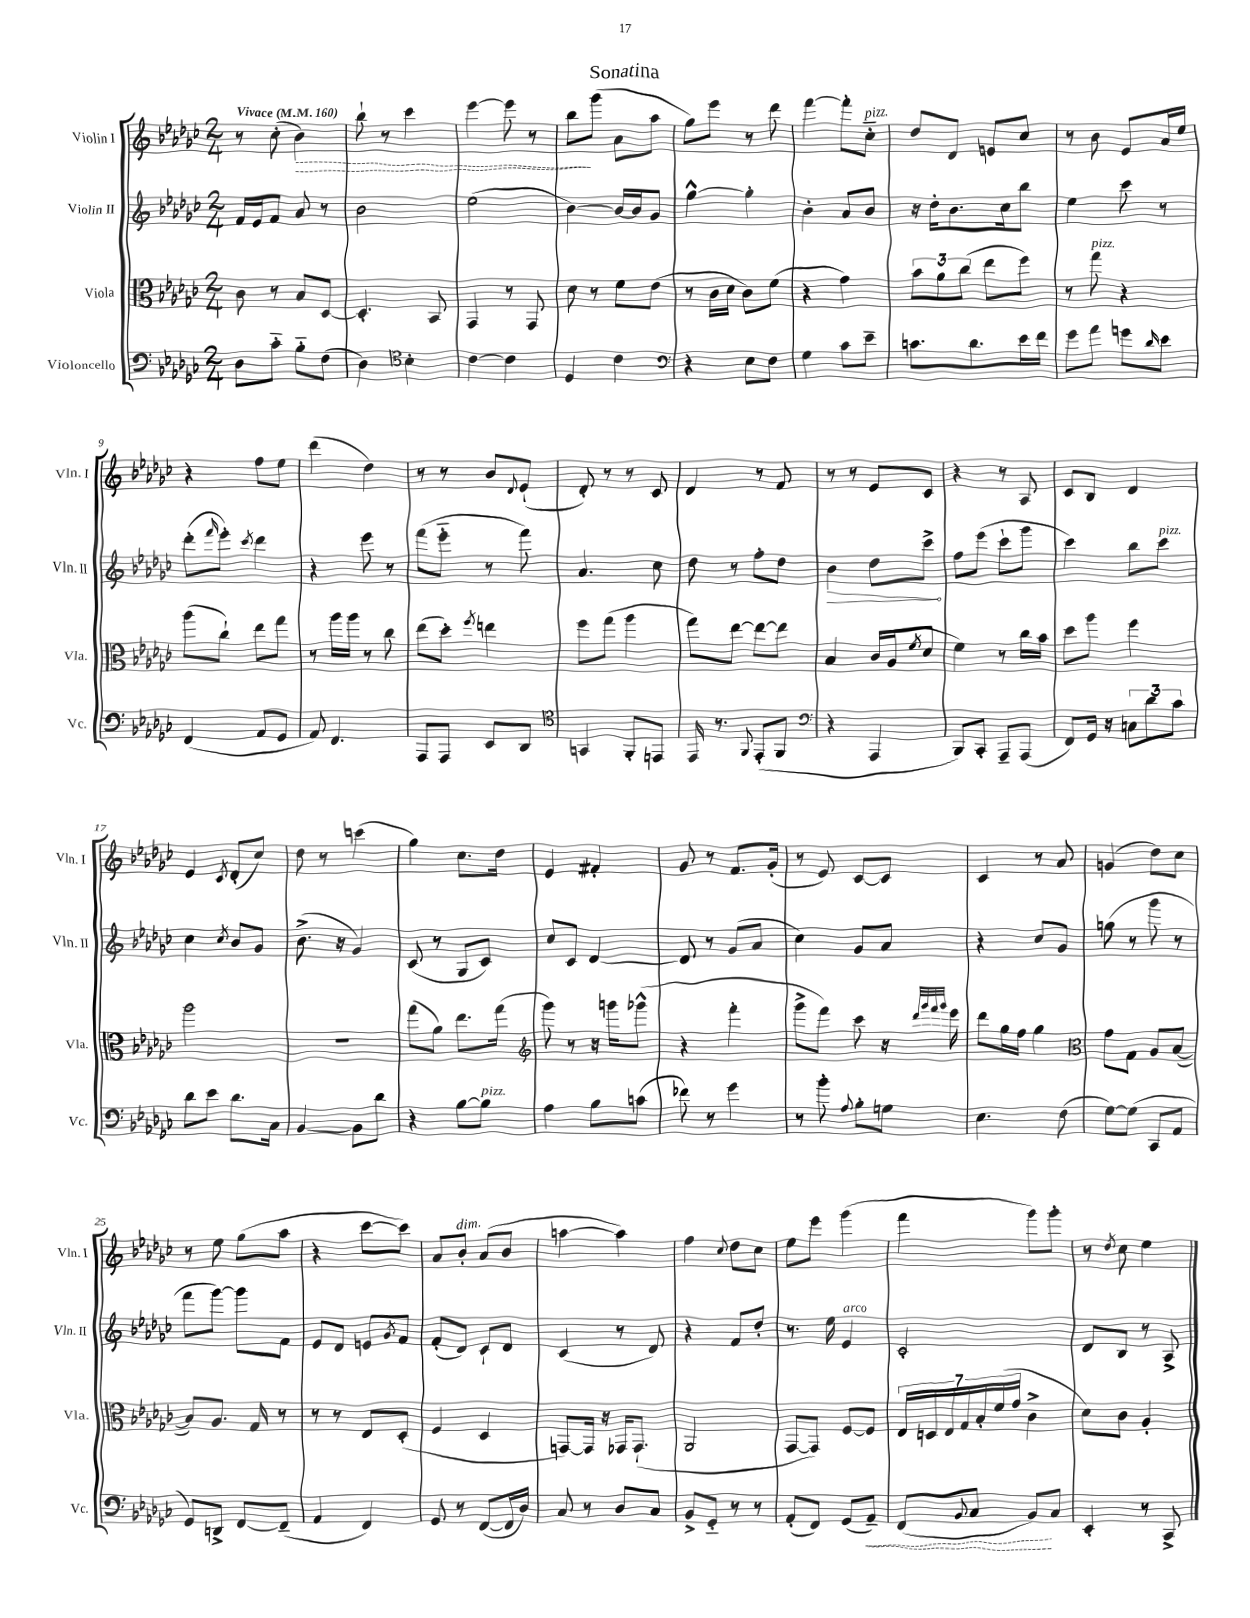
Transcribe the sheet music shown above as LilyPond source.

\header { title = "Sonatina" }
<<
\new StaffGroup <<
\new Staff = "s0" \with { instrumentName = "Violin I" shortInstrumentName = "Vln. I" } {
    \clef treble \key ges \major \numericTimeSignature \time 2/4 \tempo "Vivace" 4 = 160
    r8 ces''8-.( \once \override Hairpin.style = #'dashed-line bes'4\>) |
    bes''8-! r8 ces'''4 |
    ees'''4~ ees'''8 r8 |
    bes''8\! ges'''8( aes'8 aes''8 |
    ges''8) ees'''8 r8 des'''8 |
    f'''4~ f'''8-. ces''8-_^\markup { \italic "pizz." } |
    des''8 des'8 e'8 ces''8 |
    r8 bes'8 ees'8 aes'16 ees''16 |
    r4 f''8 ees''8 |
    des'''4( des''4) |
    r8 r8 bes'8 \appoggiatura { des'8 } ees'8-!( |
    des'8-.) r8 r8 ces'8 |
    des'4 r8 f'8 |
    r8 r8 ees'8 ces'8 |
    r4 r8 aes8 |
    ces'8 bes8 des'4 |
    ees'4 \acciaccatura { ces'8 } des'8-.( ces''8) |
    des''8 r8 c'''4( |
    ges''4) ces''8. des''16 |
    ees'4 fis'4-. |
    ges'8 r8 f'8. ges'16-.( |
    r8 ees'8) ces'8~ ces'8 |
    ces'4 r8 aes'8 |
    g'4( des''8) ces''8 |
    r8 ees''8 ges''8( aes''8 |
    r4 ces'''8~ ces'''8) |
    aes'8 bes'8-.^\markup { \italic "dim." } aes'8( bes'8 |
    a''4~ a''4) |
    f''4 \appoggiatura { ces''8 } des''8 ces''8 |
    ees''8 ees'''8 ges'''4( |
    f'''4 ges'''8) ges'''8-. |
    r8 \acciaccatura { des''8 } ces''8 ees''4 \bar "|." |
}
\new Staff = "s1" \with { instrumentName = "Violin II" shortInstrumentName = "Vln. II" } {
    \clef treble \key ges \major \numericTimeSignature \time 2/4
    f'16 ees'16 f'8 aes'8 r8 |
    bes'2 |
    ees''2( |
    bes'4~) bes'16~ bes'16 ges'8 |
    ges''4~-^ ges''4-. |
    bes'4-. aes'8 bes'8 |
    r16 des''16-. bes'8. ces''16 bes''8 |
    ees''4 ces'''8 r8 |
    des'''8-.( \grace { f'''16 } ees'''8-.) \acciaccatura { ces'''8 } des'''4 |
    r4 ees'''8 r8 |
    f'''8( ees'''8-_ r8 f'''8) |
    aes'4. ces''8 |
    des''8 r8 f''8-. des''8 |
    \once \override Hairpin.circled-tip = ##t bes'4\> des''8 ces'''8->\! |
    f''8 ees'''8( ces'''8-! ges'''8 |
    ces'''4) bes''8 ces'''8^\markup { \italic "pizz." } |
    ces''4 \acciaccatura { ces''8 } bes'8 ges'8 |
    bes'8.->( r16 ges'4) |
    ces'8( r8 ges8 ces'8) |
    ces''8 ces'8 des'4~ |
    des'8 r8 ges'8( aes'8 |
    ces''4) ges'8 aes'8 |
    r4 ces''8 ges'8 |
    g''8( r8 ges'''8 r8 |
    f'''8 ges'''8~) ges'''8 f'8 |
    ees'8 des'8 e'8 \acciaccatura { ges'8 } f'8 |
    f'8-.( des'8) ces'8-! des'8 |
    ces'4( r8 des'8) |
    r4 f'8 des''8-. |
    r8. ees''16 ees'4^\markup { \italic "arco" } |
    ces'2-. |
    des'8 bes8 r8 aes8-> \bar "|." |
}
\new Staff = "s2" \with { instrumentName = "Viola" shortInstrumentName = "Vla." } {
    \clef alto \key ges \major \numericTimeSignature \time 2/4
    ces'8 r8 bes8 des8~ |
    des4.-. bes,8 |
    ges,4 r8 ges,8 |
    des'8 r8 f'8 ees'8( |
    r8 ces'16 des'16 ces'8) f'8( |
    r4 ges'4) |
    \tuplet 3/2 { bes'8 aes'8 ces''8( } ees''8 f''8) |
    r8 ges''8^\markup { \italic "pizz." } r4 |
    aes''8( ces''8-!) ees''8 ges''8 |
    r8 aes''16 aes''16 r8 ces''8 |
    ees''8( des''8-.) \acciaccatura { f''8 } e''4 |
    f''8 ges''8( aes''4 |
    ges''8) ees''8~ ees''8~ ees''8 |
    bes4 ces'16( aes16 \acciaccatura { f'8 } des'8 |
    f'4) r8 ces''16 bes'16 |
    des''8 aes''8 f''4 |
    aes''2 |
    R2 |
    ges''8( aes'8) ees''8. ges''16( |
    \clef treble ges'''8) r8 r16 g'''16 ges'''8-^( |
    r4 f'''4-. |
    ges'''8-> f'''8) ces'''8 r16 \grace { des'''32 ges'''32 f'''32 ges'''32 } ees'''16 |
    des'''8 ges''16 f''16 ges''4 |
    \clef alto ges'8 ges8 aes8 bes8~( |
    bes8) aes8. ges16 r8 |
    r8 r8 ees8 des8-.( |
    f4 des4 |
    g,8~) g,16 r16 ges,16 ges,8.-!( |
    aes,2 |
    ges,8~ ges,8) f8~ f8 |
    \tuplet 7/4 { ees16 d16 ees16 ges16 bes16-. f'16( ges'16 } ces'4-> |
    des'8) ces'8 aes4-. \bar "|." |
}
\new Staff = "s3" \with { instrumentName = "Violoncello" shortInstrumentName = "Vc." } {
    \clef bass \key ges \major \numericTimeSignature \time 2/4
    des8 ces'8-_ bes8-_ f8( |
    des4) \clef tenor bes4-. |
    ces'4~ ces'4 |
    des4 ces'4 |
    \clef bass r4 ees8 f8 |
    ges4 ces'8 ees'8-- |
    c'8. des'8. ees'16 f'16 |
    ges'8 aes'8 g'8 \grace { des'16 } ees'8 |
    f,4( aes,8 ges,8 |
    aes,8) f,4. |
    aes,,8 aes,,8 ees,8 des,8 |
    \clef tenor g,4 f,8-. e,8 |
    ees,16 r8. \appoggiatura { f,8 } ees,8-.( f,8 |
    \clef bass r4 aes,,4 |
    bes,,8) ces,8-. aes,,8-- aes,,8( |
    f,8) ges,16 r16 \tuplet 3/2 { c8 des'8 ces'8 } |
    des'8 ees'8 des'8. ces16 |
    bes,4~ bes,8 des'8 |
    r4 bes8~ bes8^\markup { \italic "pizz." } |
    aes4 bes8 c'8( |
    fes'8) r8 ges'4 |
    r8 bes'8-. \appoggiatura { aes8 } bes8-. g8 |
    ees4. f8( |
    ges8~) ges8( ces,8 aes,8 |
    ges,8) d,8-> f,8~ f,8--( |
    aes,4 f,4) |
    ges,8 r8 f,8~( f,16 des16) |
    ces8 r8 des8 ces8 |
    bes,8-> ges,8-_ r8 r8 |
    aes,8-.( f,8) ges,8( \once \override Hairpin.style = #'dashed-line aes,8--\<) |
    f,8( \appoggiatura { bes,8 } ces8 bes,8\!) ces8 |
    ees,4-. r8 ces,8-> \bar "|." |
}
>>
>>
